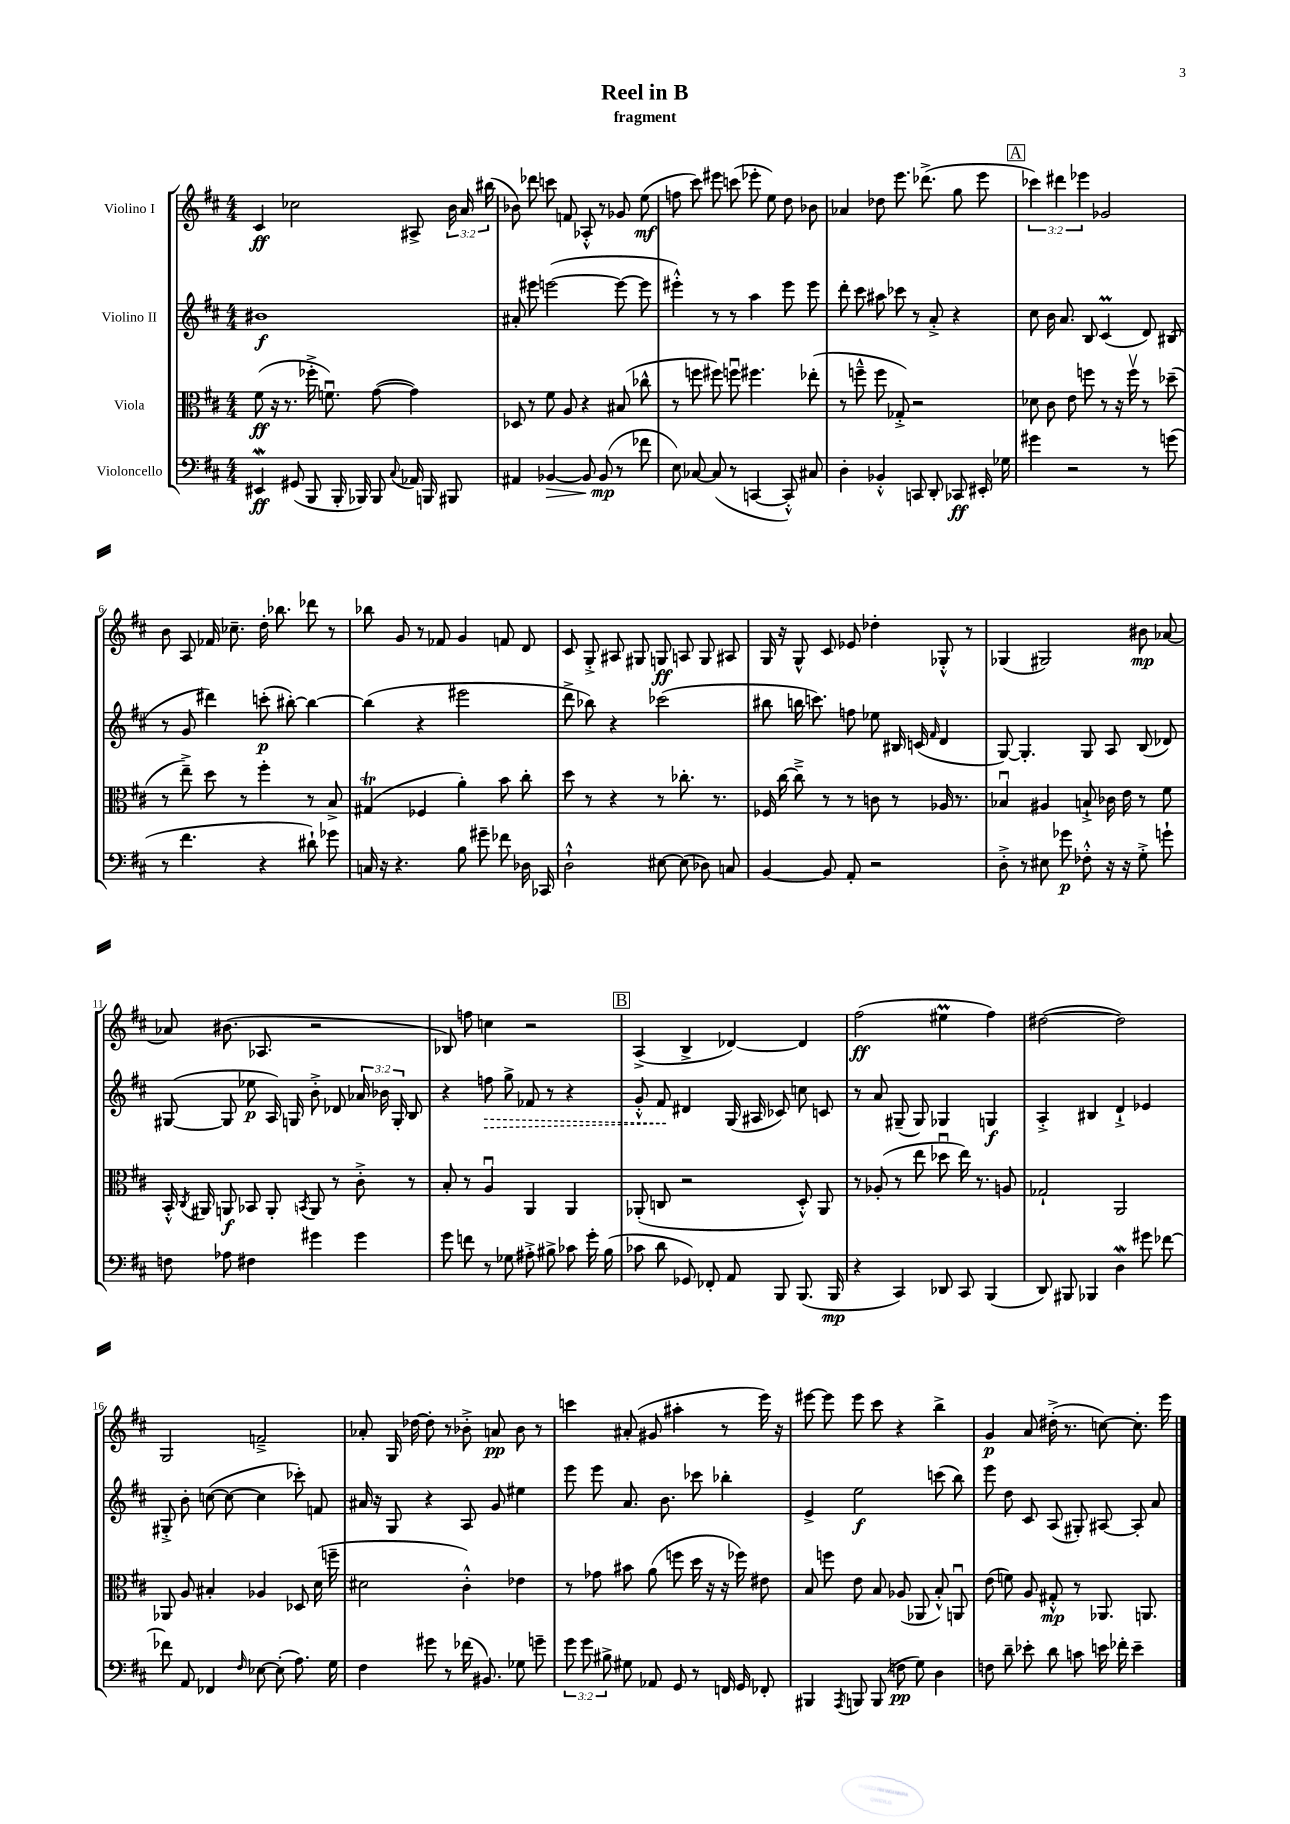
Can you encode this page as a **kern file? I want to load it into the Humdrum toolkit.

**kern	**kern	**kern	**kern
*staff4	*staff3	*staff2	*staff1
*clefF4	*clefC3	*clefG2	*clefG2
*k[f#c#]	*k[f#c#]	*k[f#c#]	*k[f#c#]
*M4/4	*M4/4	*M4/4	*M4/4
4EE#/	(8f#\	1b#	4c#/
.	16r	.	.
.	8.r	.	.
(8GG#/	.	.	2cc-\
8BBB/	16ff-'^\	.	.
.	8.fu\)	.	.
16BBB'/	.	.	.
16BBB-/)	.	.	.
8BBB-/	([8g\	.	.
8qqC#/	.	.	.
16AA-/	4g\])	.	8A#^/
16BBB/	.	.	.
8BBB#/	.	.	24b\
.	.	.	24a/
.	.	.	(24bb#\
=	=	=	=
4AA#/	8D-/	8a#'/	8b-\)
.	8r	8eee#\	8ddd-\
[4BB-/	8f#\	([2eee\	8ccc\
.	8A/	.	8f/
8BB-/]	4r	.	8A-'^^/
(8BB-/	.	.	8r
8r	(8B#/	8eee\_	8g-/
8f-\	8cc-^^\	8eee\]	(8ee\
=	=	=	=
8E\)	8r	4eee#'^^\)	8ff\
[8C-/	8ff\	.	8ccc#\)
(8C-/]	8ff#\)	8r	8eee#\
8r	8ffu\	8r	(8ccc\
[4CC/	4.ff#\	4aa\	8eee-'\
.	.	.	8ee\)
8CC'^^/])	.	8eee#\	8dd\
8C#/	(8ee-'\	8eee#\	8b-\
=	=	=	=
4D'\	8r	8ddd'\	4a-/
.	8ff~^^\	8ccc#\	.
4BB-'^^/	8ff\	8aa#\	8dd-\
.	8G-'^/)	8ccc-\	8.eee\
8CC/	2r	8r	.
.	.	.	(8.ddd-^\
8DD'/	.	8a'^/	.
8CC-/	.	4r	8gg\
16EE#'/	.	.	8eee\
16G-\	.	.	.
=	=	=	=
4g#\	8d-\	8cc#\	6ccc-\)
.	8c#\	16b\	.
.	.	.	6ddd#\
.	.	8.a/	.
2r	8e\	.	.
.	.	.	6eee-\
.	8ff\	8B/	.
.	8r	(4c#/	2g-/
.	16r	.	.
.	16ffv\	.	.
8r	8r	8d/)	.
(8g\	(8dd-~\	(8B#/	.
=	=	=	=
8r	8r	8r	8b\
4.f#\	8ee~^\)	8g/	8A/
.	8dd\	4ddd#\)	16f-/
.	.	.	8.cc-~\
.	8r	.	.
4r	4ff#'\	(8ccc'\	16dd'\
.	.	.	8.bb-\
.	.	[8bb#'\)	.
8d#`\)	8r	4bb#\_	8ddd-\
8g-\	8B^/	.	8r
=	=	=	=
16C/	(4G#/	(4bb#\]	8bb-\
16r	.	.	.
4.r	.	.	8g/
.	4F-/	4r	8r
.	.	.	8f-/
8B\	4a'\)	2eee#\	4g/
8g#~\	.	.	.
8f-\	8b\	.	8f/
16D-\	8cc#'\	.	8d/
16CC-/	.	.	.
=	=	=	=
2D`^^\	8dd\	8ddd^\	8c#/
.	8r	8bb-\)	8G'^/
.	4r	4r	8A#/
.	.	.	8G#/
[8E#\	8r	(2ccc-\	8G/
(8E#\]	8.cc-'\	.	8A/
8D-\)	.	.	8G/
.	8.r	.	.
8C/	.	.	8A#/
=	=	=	=
[4BB/	16F-/	8bb#\	16G/
.	[16cc#\	.	16r
.	8cc#~^\]	16bb\	8G^^/
.	.	8.ccc\)	.
8BB/]	8r	.	8c#/
8AA'/	8r	8ff\	8e-/
2r	8c\	8ee-\	4dd-'\
.	8r	16B#/	.
.	.	(16c/	.
.	.	16qqf#/	.
.	16A-/	4d/	8G-'^^/
.	8.r	.	.
.	.	.	8r
=	=	=	=
8D'^\	4B-u/	[8G/)	(4G-/
8r	.	4.G'/]	.
8E#\	4A#/	.	2G#/)
8g-\	.	.	.
8F-'^^\	8B`^/	8G/	.
16r	16c-\	8A/	.
16r	16e\	.	.
8G'^\	8r	(8B/	8b#\
8g`\	8f#\	8d-/)	[8a-/
=	=	=	=
8F\	16BB'^^/	([8G#/	8a-/]
.	8qC#/	.	.
.	16AA#/	.	.
8A-\	8AA/	8G#/]	(8.b#\
4F#\	8BB-/	8ee-\	.
.	.	.	8.A-/
.	8AA'/	16A/)	.
.	.	16G/	.
.	8qBB/	.	.
4g#\	8AA/	8b'^\	2r
.	8r	8d-/	.
4g#\	8c#'^\	24a-/	.
.	.	24b-\	.
.	.	24G'/	.
.	8r	8B/	.
=	=	=	=
8g\	8B'/	4r	8B-/)
8f\	8r	.	8ff\
8r	4Au/	8ff\	4cc\
8G-\	.	8gg^\	.
8A#'^\	4AA/	8f-/	2r
8B#^\	.	8r	.
8c-\	4AA/	4r	.
16g'\	.	.	.
(16B#\	.	.	.
=	=	=	=
8c-\	(8AA-'/	8g'^^/	(4A^/
8d\	8C/	8f#/	.
8GG-/)	2r	4d#/	4B^/
8FF-'/	.	.	.
8AA/	.	(16G/	[4d-/)
.	.	16A#/	.
8BBB/	.	8c-/)	.
(8.BBB/	8D'^^/)	8cc\	4d-/]
.	8AA-/	8c/	.
16BBB/	.	.	.
=	=	=	=
4r	8r	8r	(2ff#\
.	(8A-'/	8a/	.
4CC#/)	8r	(8G#~/	.
.	8ee\	8G#/)	.
8DD-/	8dd-u\	4G-/	4ee#\
8CC#/	16ee\)	.	.
.	8.r	.	.
(4BBB/	.	4G/	4ff#\)
.	8A/	.	.
=	=	=	=
8DD/)	2G-`/	4A'^/	([2dd#\
8BBB#/	.	.	.
4BBB-/	.	4B#/	.
4D\	2AA/	4d`^/	2dd#\])
8g#\	.	4e-/	.
[8f-\	.	.	.
=	=	=	=
8f-\]	8AA-/	8G#'^/	2G/
8AA/	8A/	8b'\	.
4FF-/	4B#'/	([8cc\	.
.	.	8cc\_	.
16qqF#/	.	.	.
[8E-\	4A-/	4cc\]	2f~^/
(8E-'\]	.	.	.
8.A\)	8D-/	8ccc-'\)	.
.	(16d\	8f/	.
16G\	16ff~\	.	.
=	=	=	=
4F#\	2d#\	16a#/	8a-'/
.	.	16r	.
.	.	8G/	16G/
.	.	.	[16dd-\
8g#\	.	4r	8dd-'\]
8r	.	.	8r
(16f-\	4c#'^^\)	8A/	8b-'^\
8.BB#/)	.	.	.
.	.	8g/	8a/
8G-\	4e-\	4ee#\	8b-\
8g~\	.	.	8r
=	=	=	=
12g\	8r	8eee\	4ccc\
12g\	.	.	.
.	8g-\	8eee\	.
12B#^\	.	.	.
8G#\	8b#\	8.a/	(8a#'/
8AA-/	(8a\	.	8g#/
.	.	8.b\	.
8GG/	8ff\	.	4aa#'\
8r	16dd\	8ccc-\	.
.	16r	.	.
16FF/	16r	4bb-'\	8r
16GG/	16ff-\)	.	.
8FF-'/	8e#\	.	16eee\)
.	.	.	16r
=	=	=	=
4BBB#/	8B/	4e^/	[8eee#\
.	8ff\	.	8eee#\]
8qAAA/	.	.	.
8BBB/	8e\	2ee\	8eee#\
(8BBB/	8B/	.	8ccc#\
8F\	(8A-/	.	4r
8G\)	8AA-/	.	.
4D\	8B'^^/)	(8ccc\	4bb^\
.	8AAu/	8bb\)	.
=	=	=	=
8F\	(8e\	8eee\	4g/
8d~\	8f\)	8dd\	.
8e-'\	8A/	8c#/	8a/
8d\	8G#'^^/	(8A/	(16dd#'^\
.	.	.	8.r
8c\	8r	8G#'/)	.
16e\	8.AA-/	[8A#/	[8cc\)
16f-'\	.	.	.
4e~\	.	8A#'/]	8.cc'\]
.	8.AA/	.	.
.	.	8a/	.
.	.	.	16eee\
==	==	==	==
*-	*-	*-	*-
